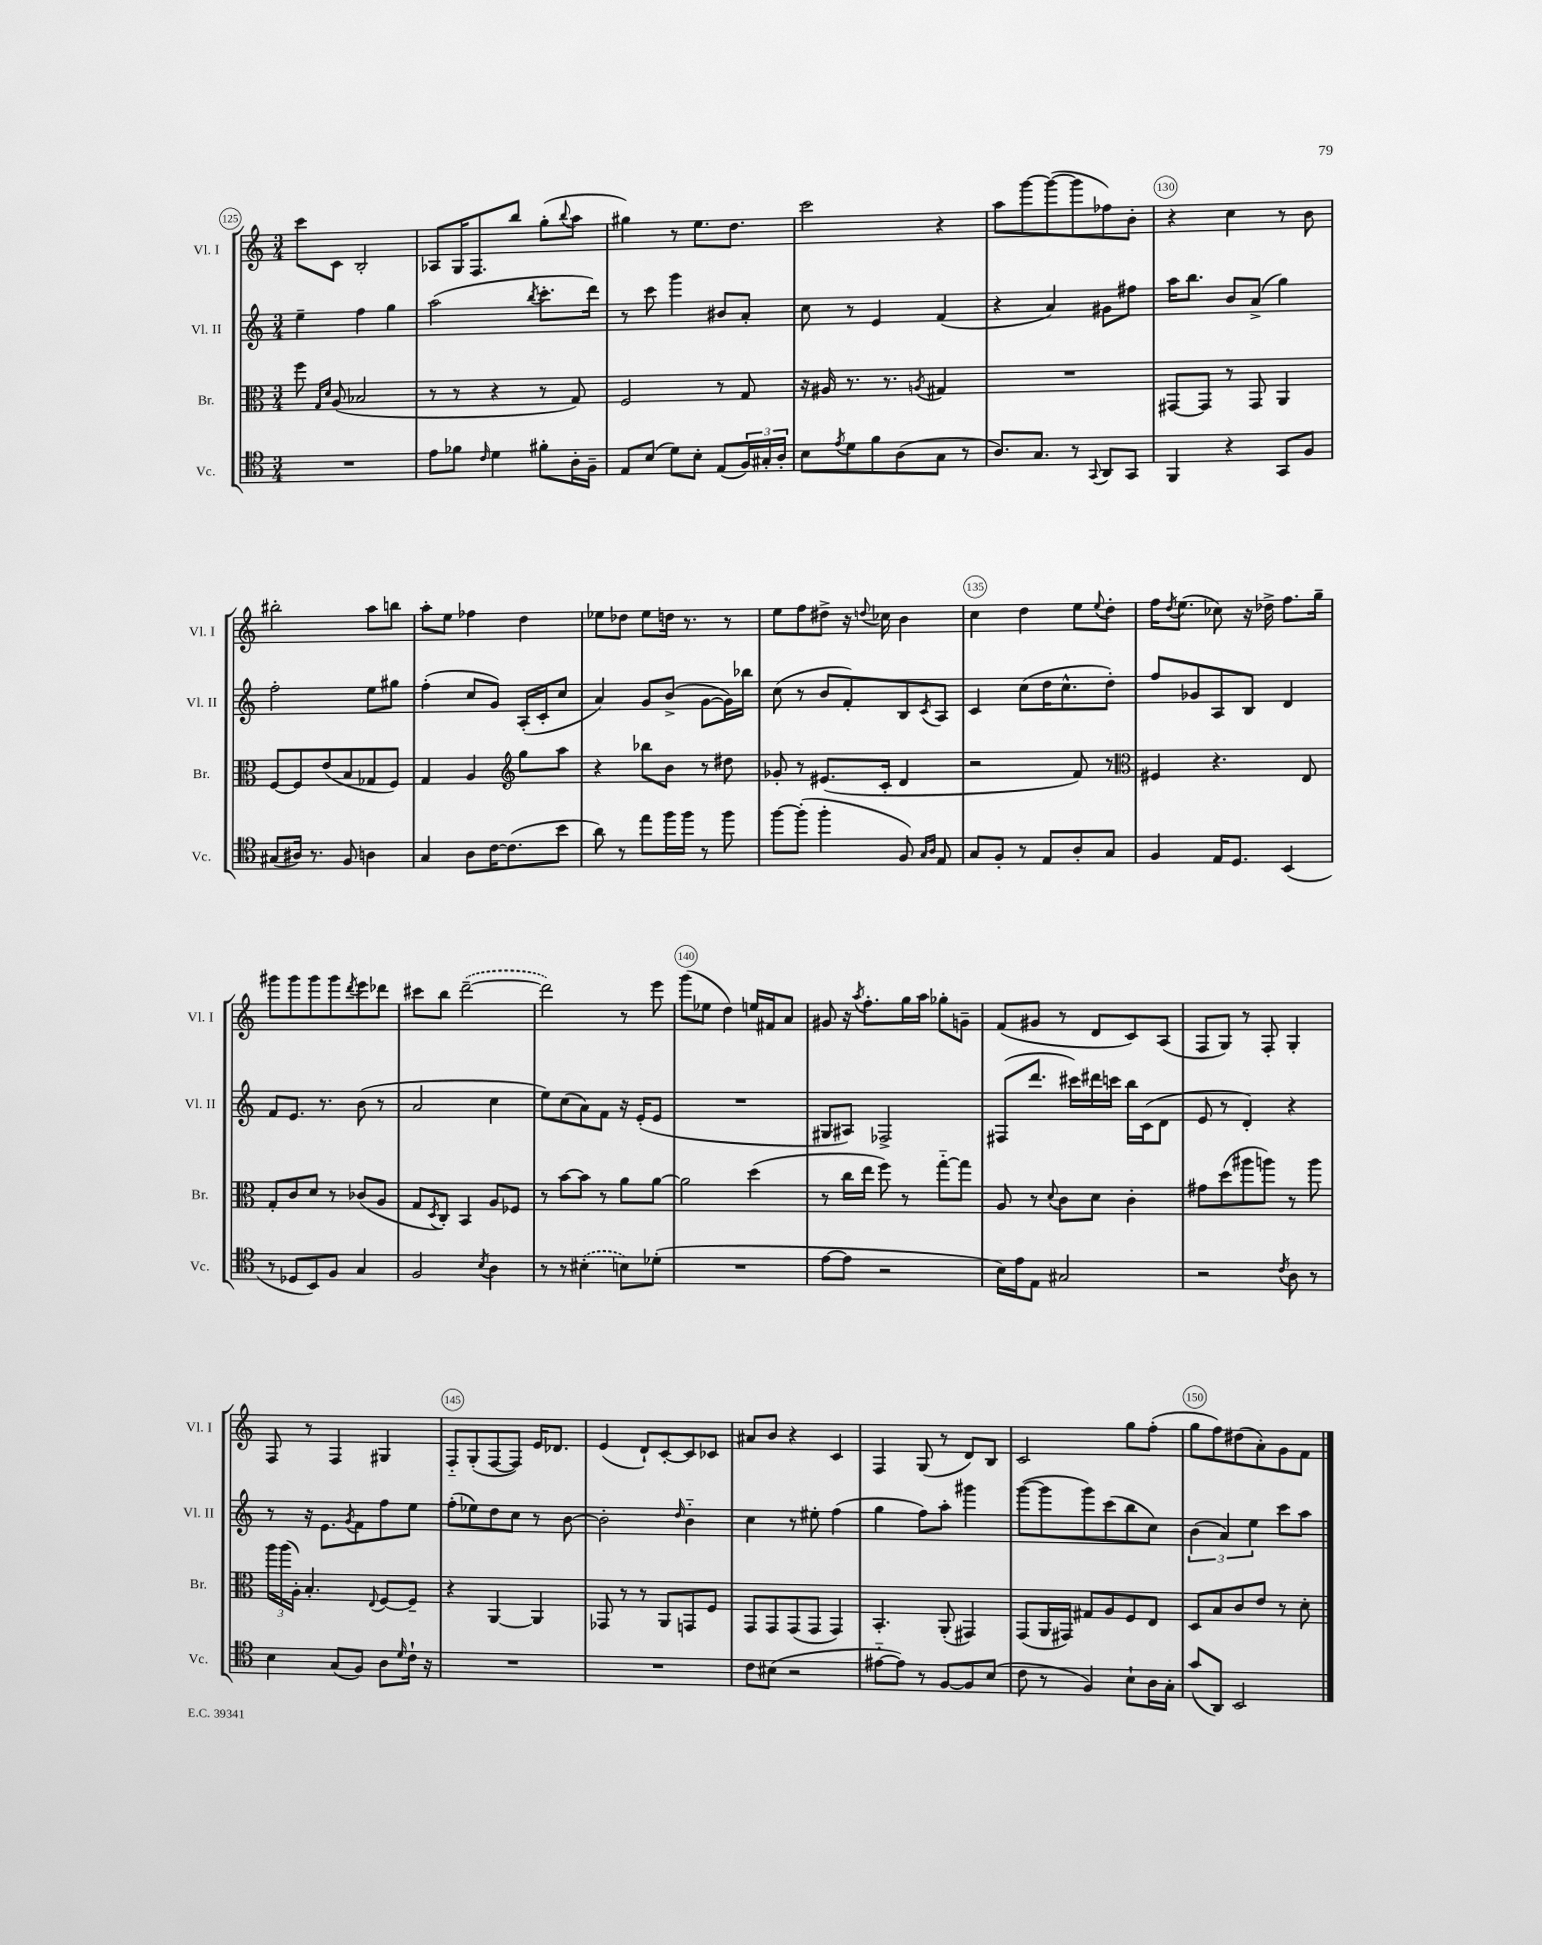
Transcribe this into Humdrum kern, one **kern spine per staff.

**kern	**kern	**kern	**kern
*staff4	*staff3	*staff2	*staff1
*clefC4	*clefC3	*clefG2	*clefG2
*k[]	*k[]	*k[]	*k[]
*M3/4	*M3/4	*M3/4	*M3/4
2.r	8ff\	4ee~\	8ccc\L
.	16qqG/LL	.	.
.	16qqd/JJ	.	.
.	(8A/	.	8c\J
.	2B-/	4ff\	2B'/
.	.	4gg\	.
=	=	=	=
8e\L	8r	(2aa\	8A-/L
8f-\J	8r	.	16G/K
.	.	.	8.F/
16qqc/	.	.	.
4d\	4r	.	.
.	.	.	8bb/J
.	.	8qbb/	.
8f#'\L	8r	8.ccc'\L	(8gg'\L
.	.	.	8qqbb/
16A'\L	8G/)	.	8aa\J
16F~\JJ	.	16ddd\Jk)	.
=	=	=	=
8E/L	2F/	8r	4gg#\)
(8B/J	.	8ccc\	.
8d\L)	.	4ggg\	8r
8B'\J	.	.	8.ee\L
(8E/L	8r	8b#/L	.
.	.	.	8.dd\J
24F/L)	8G/	8a'/J	.
24G#'/	.	.	.
24A'/JJ	.	.	.
=	=	=	=
8B\L	16r	8cc\	2ccc\
.	16A#/	.	.
8qe/	.	.	.
8d\	8.r	8r	.
8f\	.	4e/	.
.	8.r	.	.
(8A\	.	.	.
.	8qA/	.	.
8G\J	4G#/	(4f/	4r
8r	.	.	.
=	=	=	=
8.A/L)	2.r	4r	8aa\L
.	.	.	[8ggg\
8.G/J	.	.	.
.	.	4a/)	(8ggg\_
8r	.	.	8ggg\]
8qqGG/	.	.	.
8AA/L	.	8g#\L	8ff-\)
8GG/J	.	8ff#\J	8b'\J
=	=	=	=
4FF/	[8GG#/L	16aa\LK	4r
.	.	8.bb\J	.
.	8GG#/]J	.	.
4r	8r	8b/L	4cc\
.	8GG#/	(8a^/J	.
8GG/L	4AA/	4gg\)	8r
8F/J	.	.	8b\
=	=	=	=
(8G#/L	[8F/L	2ff'\	2bb#'\
16A#/Jk)	8F/]	.	.
8.r	.	.	.
.	(8e/	.	.
8F/	8B/	.	.
4A\	8G-/	8ee\L	8aa\L
.	8F/J)	8gg#\J	8bb\J
=	=	=	=
4G/	4G/	(4ff'\	8aa'\L
.	.	.	8ee\J
8A\L	4A/	8cc/L	4ff-\
[16c\K	.	8g/J)	.
(8.c\]	.	.	.
*	*clefG2	*	*
.	8gg\L	(16A'/LL	4dd\
.	.	16c'/J	.
8b\J	8aa\J	8cc/J	.
=	=	=	=
8a\)	4r	4a/)	8ee-\L
8r	.	.	8dd-\J
8ee\L	8bb-\L	8g/L	8ee-\L
16ff\L	8b\J	(8b^/J	16dd\Jk
16ff\JJ	.	.	8.r
8r	8r	[8g\L	.
8ff\	8dd#\	16g\]L)	8r
.	.	16bb-\JJ	.
=	=	=	=
[8ff\L	8g-'/	(8cc\	8ee\L
(8ff'\]J	8r	8r	8ff\
4ff'\	(8.e#/L	8b/L	8dd#^\J
.	.	8f'/)	16r
.	.	.	8qqdd/
.	16c'/Jk	.	16cc-\
8F/)	4d/	8B/	4b\
16qqG/LL	.	.	.
16qqA/JJ	.	8qc/	.
8E/	.	8A/J	.
=	=	=	=
8G/L	2r	4c/	4cc\
8F'/J	.	.	.
8r	.	(8cc\L	4dd\
8E/L	.	16dd\K	.
.	.	8.cc^^\	.
8A'/	8f/)	.	8ee\L
.	.	.	8qqee/
8G/J	8r	8dd'\J)	8dd'\J
=	=	=	=
*	*clefC3	*	*
4F/	4F#/	8ff/L	16ff\LK
.	.	.	8qdd/
.	.	.	(8.ee\J
.	.	8g-/	.
16E/LK	4.r	8A/	8cc-\)
8.D/J	.	.	.
.	.	8B/J	16r
.	.	.	16dd-^\
(4BB/	.	4d/	8.ff\L
.	8E/	.	.
.	.	.	16gg~\Jk
=	=	=	=
8r	8G'/L	8f/L	8ggg#\L
8D-/L	8c/	8.e/J	8ggg#\
8BB/)	8d/J	.	8ggg#\
.	.	8.r	.
8F/J	8r	.	8ggg#\
.	.	.	8qddd/
4G/	(8c-/L	(8b\	8eee\
.	8A/J	8r	8ddd-\J
=	=	=	=
2F/	8G/L	2a/	8ccc#\L
.	8qD/	.	.
.	8C'/J)	.	8bb\J
.	4BB/	.	([2ddd~\
8qB/	.	.	.
4A\	8A/L	4cc\	.
.	8F-/J	.	.
=	=	=	=
8r	8r	8ee\L)	2ddd\])
8r	[8b\L	(8cc\	.
(4B#'\	8b\]J	8a\)	.
.	8r	8f\J	.
8B\L)	8a\L	16r	8r
.	.	(16e'/LK	.
(8d-'\J	[8a\J	8e/J	8eee\
=	=	=	=
2.r	2a\]	2.r	(8ggg\L
.	.	.	8ee-\J
.	.	.	4dd\)
.	(4dd\	.	16ee/LL
.	.	.	16f#/J
.	.	.	8a/J
=	=	=	=
[8e\L	8r	8G#/L	8g#/
8e\]J	16cc\LL	8A#/J)	16r
.	.	.	8qaa/
.	16ee\JJ	.	8.ff'\L
2r	8ff\)	2F-^/	.
.	8r	.	16gg\L
.	.	.	16aa\JJ
.	[8gg'~\L	.	8gg-'\L
.	8gg\]J	.	8g~\J
=	=	=	=
16B\LL)	8A/	(8F#/L	(8f/L
16e\J	.	.	.
8E\J	8r	8.ddd/J	8g#/J
.	8qqd/	.	.
2G#/	8c\L	.	8r
.	.	16ccc#\LL)	.
.	8d\J	16ddd#\	8d/L
.	.	16ccc\JJ	.
.	4c'\	16bb\LL	8c/)
.	.	(16c\J	.
.	.	8d\J	(8A/J
=	=	=	=
2r	8g#\L	8e/	8F/L
.	(8dd\	8r	8G/J)
.	8aa#\	4d'/)	8r
.	8aa\J)	.	8F'/
8qc/	.	.	.
8A\	8r	4r	4G'/
8r	8aa\	.	.
=	=	=	=
4B\	24aa\LL	8r	8F/
.	(24aa\	.	.
.	24A'\JJ)	.	.
.	4.B'/	16r	8r
.	.	8.e\L	.
(8G/L	.	.	4F/
.	.	8qg/	.
8F/J)	.	8f\	.
.	8qqE/	.	.
8A\L	[8F/L	8ff\	4G#/
16qqd/	.	.	.
16c`\Jk	8F~/]J	8ee\J	.
16r	.	.	.
=	=	=	=
2.r	4r	(8ff'\L	8F'~/L
.	.	8ee-\)	(8G'/
.	[4AA/	8dd\	[8F/
.	.	8cc\J	8F/]J)
.	4AA/]	8r	16e/LK
.	.	.	8.d-/J
.	.	[8b\	.
=	=	=	=
2.r	8GG-/	2b'\]	(4e/
.	8r	.	.
.	8r	.	8d`/L)
.	8AA/L	.	[8c'/
.	.	16qqdd/	.
.	8GG/	4b'~\	8c/]
.	8F/J	.	8c-/J
=	=	=	=
8c\L	8GG/L	4cc\	8a#/L
(8B#\J	8GG/	.	8b/J
2r	(8GG/	8r	4r
.	8GG/J	8ee#'\	.
.	4GG/)	(4ff\	4c/
=	=	=	=
[8e#'~\L	4.BB'/	4gg\	4F/
8e#\]J)	.	.	.
8r	.	8ff\L)	(8G/
[8F/L	(8AA'/	8aa'\J	8r
8F/]	4GG#/)	4ggg#\	8d/L)
(8B/J	.	.	8B/J
=	=	=	=
8c\	(8GG/L	([8ggg\L	2c/
8r	16AA/L	8ggg\]	.
.	16GG#/JJ)	.	.
4F/)	8G#/L	8ggg\)	.
.	8A/	(8ccc\	.
8B`\L	8F/	8bb\	8gg\L
16A\L	8E/J	8cc\J)	(8ff'\J
16G'\JJ	.	.	.
=	=	=	=
(8g/L	8D/L	(6b\	8gg\L
8AA/J)	8B/	.	8ff\)
.	.	6a/)	.
2BB/	8c/	.	(8dd#\
.	.	6ee\	.
.	8e/J	.	8a'\)
.	8r	8ccc\L	8g\
.	8d'\	8aa\J	8f\J
==	==	==	==
*-	*-	*-	*-
